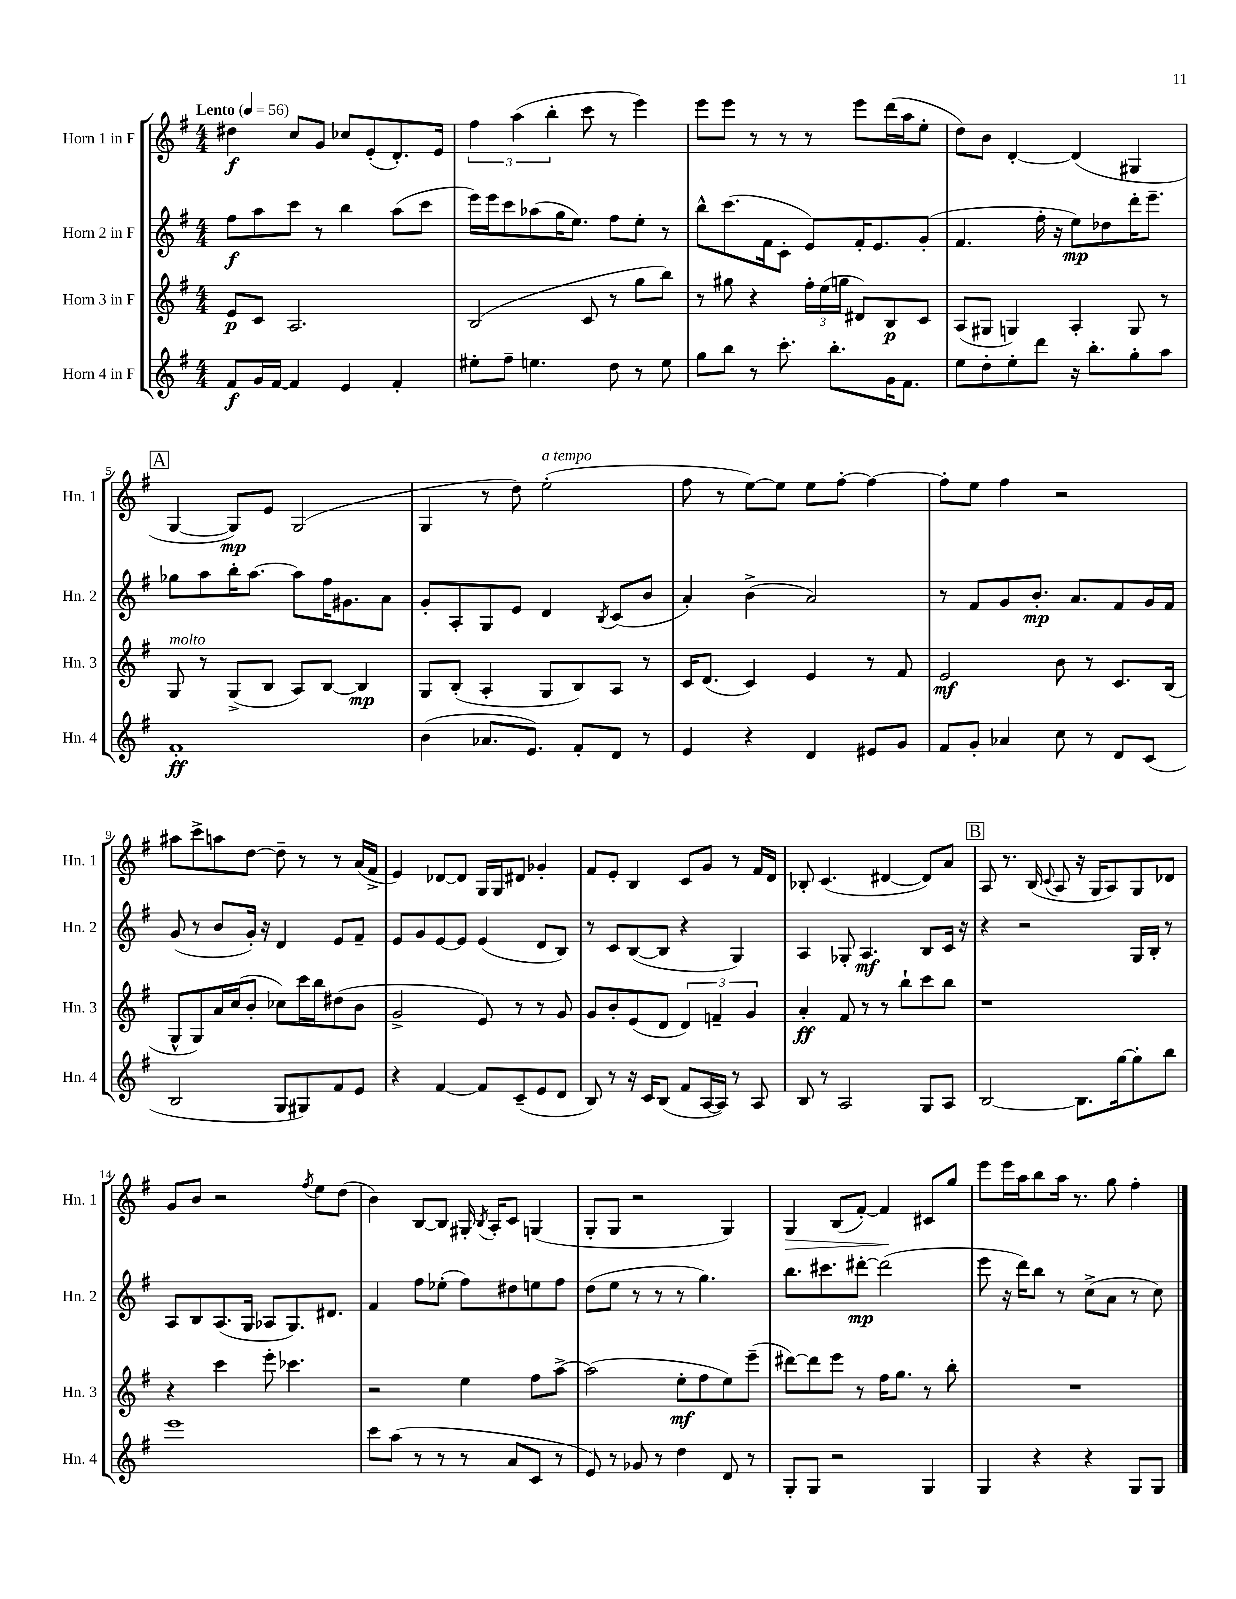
<<
\new StaffGroup <<
\new Staff = "s0" \with { instrumentName = "Horn 1 in F" shortInstrumentName = "Hn. 1" } {
    \clef treble \key g \major \numericTimeSignature \time 4/4 \tempo "Lento" 4 = 56
    \autoBeamOff dis''4\f c''8[ g'8] ces''8[ e'8-.( d'8.-.) e'16] |
    \tuplet 3/2 { fis''4 a''4( b''4-. } c'''8 r8 e'''4) |
    e'''8[ e'''8] r8 r8 r8 e'''8[ d'''16( a''16 e''8]-. |
    d''8[) b'8] d'4~-. d'4( gis4 |
    \mark \markup { \box "A" } g4~ g8[\mp) e'8] g2( |
    g4 r8 d''8) e''2-.^\markup { \italic "a tempo" }( |
    fis''8 r8 e''8[~) e''8] e''8[ fis''8]~-. fis''4~ |
    fis''8[-. e''8] fis''4 r2 |
    ais''8[ c'''8-> a''8 d''8]~ d''8-- r8 r8 a'16[( fis'16]-> |
    e'4) des'8[~ des'8] g16[ g16 dis'8] ges'4-. |
    fis'8[ e'8]-. b4 c'8[ g'8] r8 fis'16[ d'16] |
    bes8-. c'4.( dis'4~ dis'8[) a'8] |
    \mark \markup { \box "B" } a8 r8. b16( \appoggiatura { c'8 } a8 r16 g16[ a8) g8 des'8] |
    g'8[ b'8] r2 \acciaccatura { fis''8 } e''8[ d''8]( |
    b'4) b8[~ b8] gis16-. \acciaccatura { b8 } a16[-. c'8] g4( |
    g8[-. g8] r2 g4) |
    g4\> b8[( fis'8]~-.) fis'4\! cis'8[ g''8] |
    e'''8[ e'''16 a''16 b''8 a''16] r8. g''8 fis''4-. \bar "|." |
}
\new Staff = "s1" \with { instrumentName = "Horn 2 in F" shortInstrumentName = "Hn. 2" } {
    \clef treble \key g \major \numericTimeSignature \time 4/4
    \autoBeamOff fis''8[\f a''8 c'''8] r8 b''4 a''8[( c'''8] |
    e'''16[) e'''16 c'''8 aes''8( g''16 e''8.]) fis''8[ e''8]-. r8 |
    b''8[-^ c'''8.( fis'16 c'8]-. e'8[) fis'16-. e'8. g'8]-.( |
    fis'4. fis''16-. r16 e''8[\mp) des''8 d'''16-. e'''8.]-- |
    \mark \markup { \box "A" } ges''8[ a''8 b''16-. a''8.]~ a''8[ fis''16 gis'8. a'8] |
    g'8[-. a8-. g8 e'8] d'4 \acciaccatura { b8 } c'8[( b'8] |
    a'4-.) b'4->( a'2) |
    r8 fis'8[ g'8 b'8.]-.\mp a'8.[ fis'8 g'16 fis'16] |
    g'8( r8 b'8[ g'16]-.) r16 d'4 e'8[ fis'8]-- |
    e'8[ g'8 e'8~ e'8] e'4( d'8[ b8]) |
    r8 c'8[ b8~( b8] r4 g4) |
    a4 ges8-. a4.\mf b8[ c'16] r16 |
    \mark \markup { \box "B" } r4 r2 g16[ b16]-. r8 |
    a8[ b8 a8.( g16] aes8[ g8.) dis'8.] |
    fis'4 fis''8[ ees''8]-.( fis''8[) dis''8 e''8 fis''8] |
    d''8[( e''8] r8 r8 r8 g''4.) |
    b''8.[ cis'''8. dis'''8]~-.\mp dis'''2( |
    e'''8 r16 d'''16[) b''8] r8 c''8[->( a'8] r8 c''8) \bar "|." |
}
\new Staff = "s2" \with { instrumentName = "Horn 3 in F" shortInstrumentName = "Hn. 3" } {
    \clef treble \key g \major \numericTimeSignature \time 4/4
    \autoBeamOff e'8[\p c'8] a2. |
    b2( c'8 r8 g''8[ b''8]) |
    r8 gis''8 r4 \tuplet 3/2 { fis''16[-. e''16( g''16] } dis'8[) b8\p c'8] |
    a8[( gis8] g4) a4-. g8 r8 |
    \mark \markup { \box "A" } g8^\markup { \italic "molto" } r8 g8[->( b8] a8[) b8]~ b4\mp |
    g8[ b8]-.( a4-. g8[ b8) a8] r8 |
    c'16[ d'8.]( c'4) e'4 r8 fis'8 |
    e'2\mf b'8 r8 c'8.[ b16]( |
    g8[-^ g8) a'16 c''16( b'8]-. ces''8[) c'''16 b''16 dis''8( b'8] |
    g'2-> e'8) r8 r8 g'8 |
    g'8[ b'8-. e'8( d'8] \tuplet 3/2 { d'4) f'4-- g'4 } |
    a'4-.\ff fis'8 r8 r8 b''8[-! c'''8 b''8] |
    \mark \markup { \box "B" } r1 |
    r4 c'''4 e'''8-. ces'''4. |
    r2 e''4 fis''8[ a''8]~-> |
    a''2( e''8[-.\mf fis''8 e''8) e'''8]--( |
    dis'''8[~) dis'''8 e'''8] r8 fis''16[ g''8.] r8 b''8-. |
    R1 \bar "|." |
}
\new Staff = "s3" \with { instrumentName = "Horn 4 in F" shortInstrumentName = "Hn. 4" } {
    \clef treble \key g \major \numericTimeSignature \time 4/4
    \autoBeamOff fis'8[\f g'16 fis'16]~ fis'4 e'4 fis'4-. |
    eis''8[-. fis''8]-- e''4. d''8 r8 e''8 |
    g''8[ b''8] r8 c'''8.-. b''8.[-. g'16 fis'8.] |
    e''8[ d''8-. e''8-. d'''8] r16 b''8.[-. g''8-. a''8] |
    \mark \markup { \box "A" } fis'1-.\ff |
    b'4( aes'8.[ e'8.]) fis'8[-. d'8] r8 |
    e'4 r4 d'4 eis'8[ g'8] |
    fis'8[ g'8]-. aes'4 c''8 r8 d'8[ c'8]( |
    b2 g8[ gis8) fis'8 e'8] |
    r4 fis'4~ fis'8[ c'8--( e'8 d'8] |
    b8) r8 r16 c'16[ b8]( fis'8[ a16~ a16]) r8 a8 |
    b8 r8 a2 g8[ a8] |
    \mark \markup { \box "B" } b2~ b8.[ g''16~ g''8-. b''8] |
    e'''1 |
    c'''8[ a''8]( r8 r8 r8 a'8[ c'8] r8 |
    e'8) r8 ges'8 r8 d''4 d'8 r8 |
    g8[-. g8] r2 g4 |
    g4 r4 r4 g8[ g8] \bar "|." |
}
>>
>>
